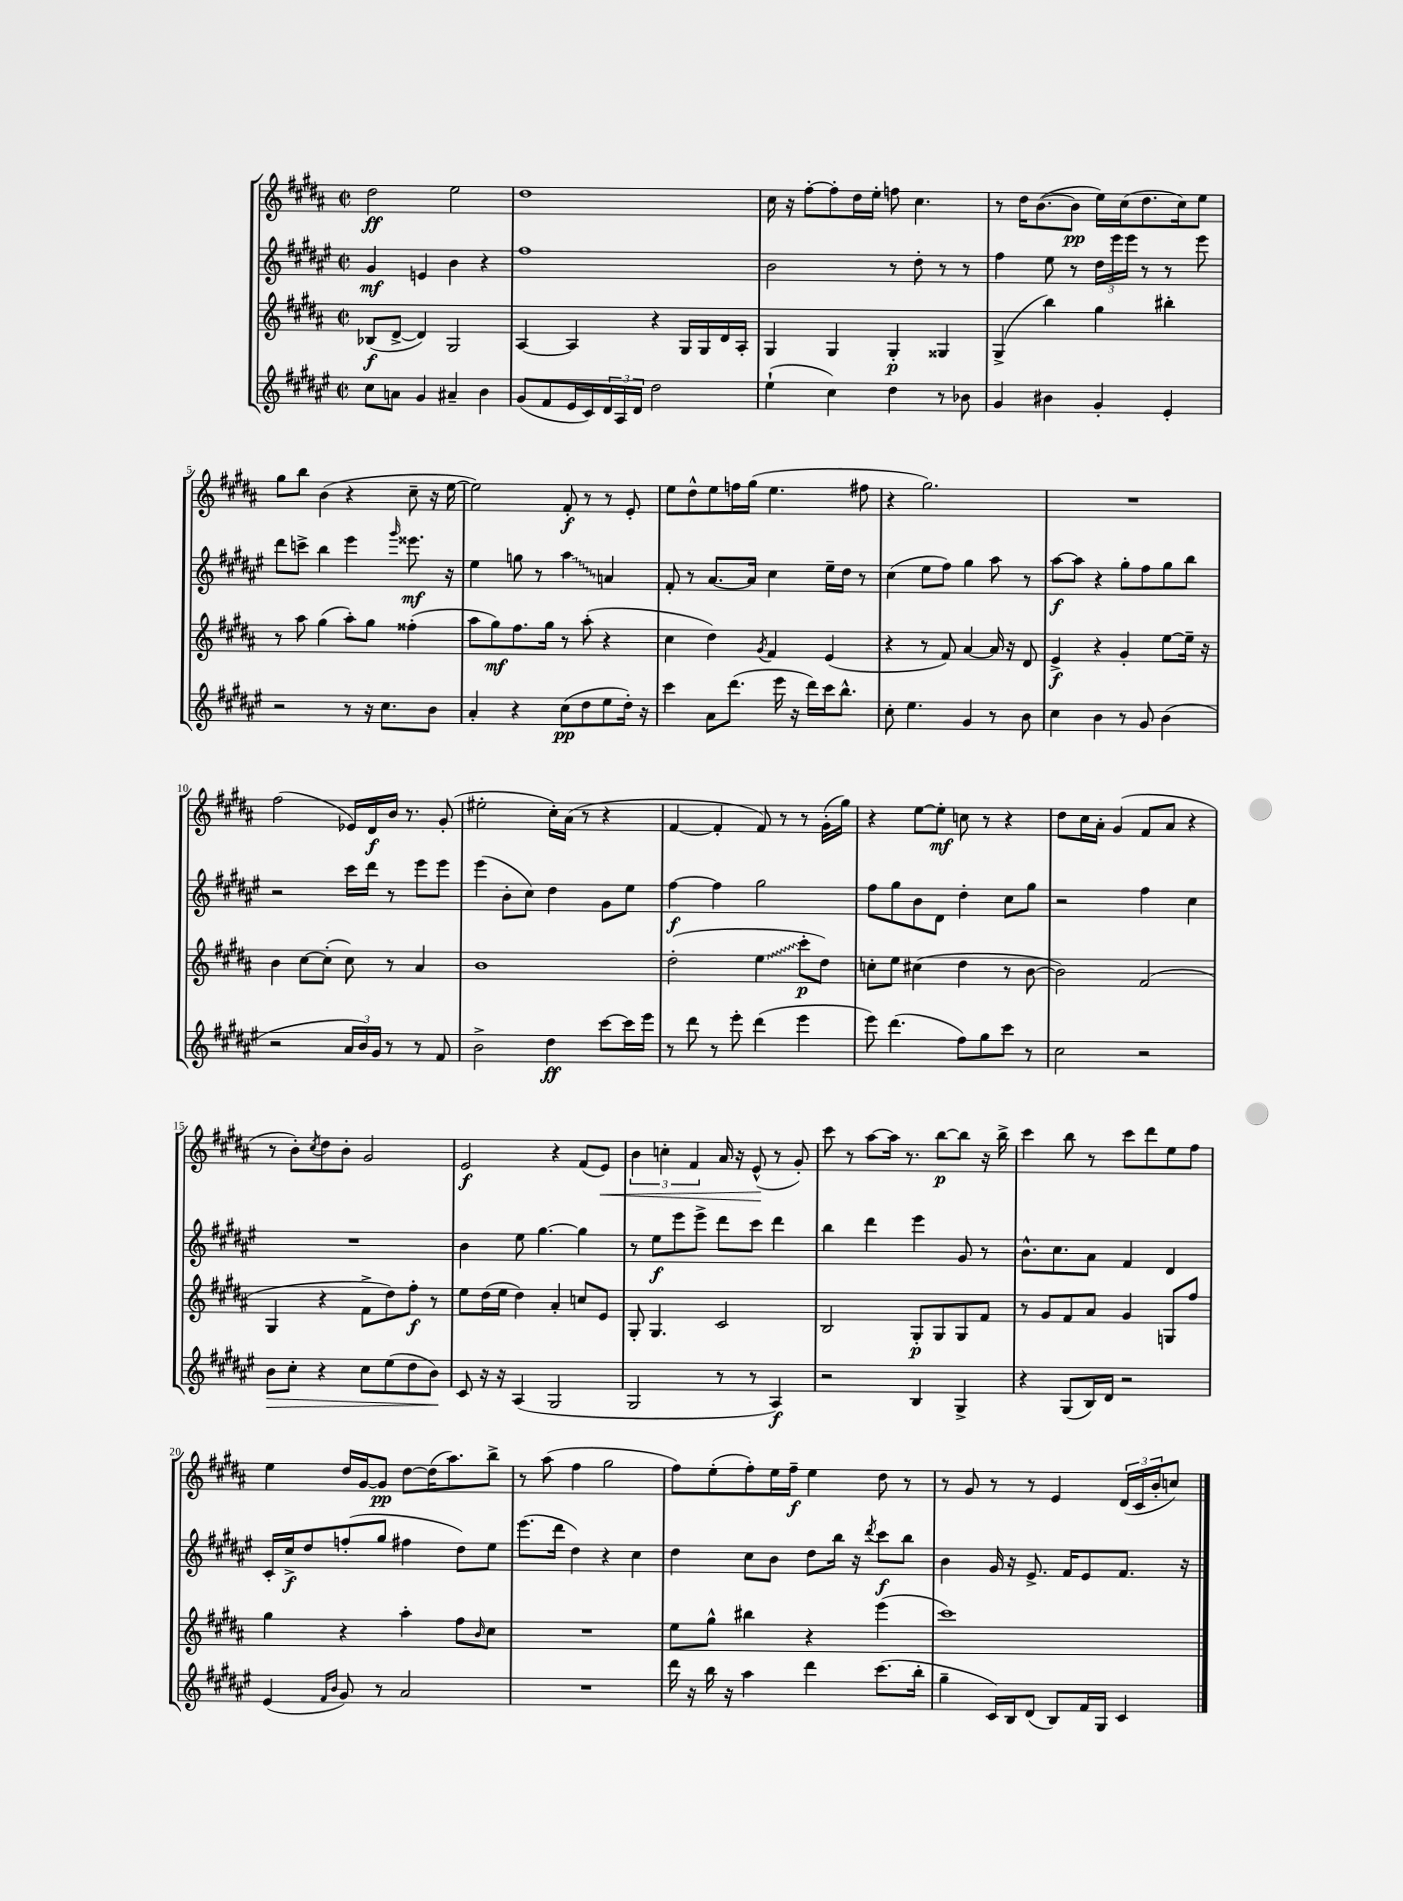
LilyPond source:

<<
\new StaffGroup <<
\new Staff = "s0" {
    \clef treble \key b \major \defaultTimeSignature \time 2/2
    dis''2\ff e''2 |
    dis''1 |
    cis''16 r16 fis''8~-. fis''8-. dis''16 e''16-. f''8 cis''4. |
    r8 dis''16 b'8.~( b'8\pp e''16) cis''16( dis''8. cis''16) e''8 |
    gis''8 b''8 b'4( r4 cis''8-- r16 e''16~ |
    e''2) fis'8-.\f r8 r8 e'8-. |
    e''8 dis''8-^ e''8 f''16 gis''16( e''4. fis''8 |
    r4 gis''2.) |
    R1 |
    fis''2( ees'16) dis'16\f b'16 r8. gis'8-.( |
    eis''2-. cis''16-.) ais'16( r8 r4 |
    fis'4~ fis'4-. fis'8) r8 r8 gis'16-.( gis''16) |
    r4 e''8~ e''8-.\mf c''8 r8 r4 |
    dis''8 cis''16 ais'16-. gis'4( fis'8 ais'8 r4 |
    r8 b'8-.) \acciaccatura { cis''8 } dis''8 b'8-. gis'2 |
    e'2\f r4 fis'8( e'8\<) |
    \tuplet 3/2 { b'4 c''4-. fis'4 } ais'16 r16 e'8-^\!( r8 gis'8-.) |
    cis'''8 r8 ais''8~ ais''16 r8. b''8~\p b''8 r16 b''16-> |
    cis'''4 b''8 r8 cis'''8 dis'''8 e''8 fis''8 |
    e''4 dis''16 gis'16~ gis'8\pp dis''8~ dis''16( ais''8.) b''8-> |
    r8 ais''8( fis''4 gis''2 |
    fis''8) e''8-.( fis''8-.) e''16 fis''16--\f e''4 dis''8 r8 |
    r8 gis'8 r8 r8 e'4 \tuplet 3/2 { dis'16( cis'16 b'16-. } c''8) \bar "|." |
}
\new Staff = "s1" {
    \clef treble \key fis \major \defaultTimeSignature \time 2/2
    gis'4\mf e'4 b'4 r4 |
    fis''1 |
    b'2 r8 dis''8-. r8 r8 |
    fis''4 eis''8 r8 \tuplet 3/2 { dis''16 eis'''16 eis'''16 } r8 r8 eis'''8 |
    dis'''8 c'''8-> b''4 eis'''4 \grace { gis'''16 } eisis'''8.\mf r16 |
    eis''4 g''8 r8 \once \override Glissando.style = #'zigzag ais''4\glissando a'4 |
    fis'8-. r8 ais'8.~ ais'16 cis''4 eis''16-- dis''16 r8 |
    cis''4( eis''8 fis''8) gis''4 ais''8 r8 |
    ais''8~\f ais''8 r4 gis''8-. fis''8 gis''8 b''8 |
    r2 cis'''16 dis'''16 r8 eis'''8 eis'''8 |
    eis'''4( b'8-. cis''8) dis''4 gis'8 eis''8 |
    fis''4~\f fis''4 gis''2 |
    fis''8 gis''8 b'8 dis'8 dis''4-. cis''8 gis''8 |
    r2 fis''4 cis''4 |
    R1 |
    b'4 eis''8 gis''4.~ gis''4 |
    r8 eis''8\f eis'''8 eis'''8-> dis'''8 cis'''8 dis'''4 |
    b''4 dis'''4 eis'''4 gis'8 r8 |
    b'8.-^ cis''8. ais'8 fis'4 dis'4 |
    cis'16-. cis''16->\f dis''8 f''8-.( gis''8 fis''4 dis''8) eis''8 |
    eis'''8.( dis'''16 dis''4) r4 cis''4 |
    dis''4 cis''8 b'8 dis''8 b''16 r16 \acciaccatura { dis'''8 } cis'''8\f b''8 |
    b'4 gis'16 r16 eis'8.-> fis'16 eis'8 fis'8. r16 \bar "|." |
}
\new Staff = "s2" {
    \clef treble \key b \major \defaultTimeSignature \time 2/2
    bes8\f( dis'8~-> dis'4) gis2 |
    ais4~ ais4 r4 gis16 gis16 dis'16 ais16-. |
    gis4 gis4 gis4-.\p gisis4 |
    gis4->( b''4) gis''4 bis''4-. |
    r8 ais''8 gis''4( ais''8-.) gis''8 fisis''4-.( |
    ais''8 gis''8\mf) fis''8. gis''16 r8 ais''8-.( r4 |
    cis''4 dis''4) \acciaccatura { gis'8 } fis'4 e'4( |
    r4 r8 fis'8) ais'4~ ais'16 r16 dis'8 |
    e'4->\f r4 gis'4-. e''8~ e''16-- r16 |
    b'4 cis''8~ cis''8-.( cis''8) r8 ais'4 |
    b'1 |
    dis''2-.( \once \override Glissando.style = #'zigzag e''4\glissando cis'''8-.\p dis''8) |
    c''8-. e''8 cis''4( dis''4 r8 b'8~ |
    b'2) fis'2( |
    gis4 r4 fis'8-> dis''8) fis''8-.\f r8 |
    e''8 dis''16( e''16 dis''4) ais'4-. c''8 e'8 |
    gis8-. gis4. cis'2 |
    b2 gis8-.\p gis8 gis8 fis'8 |
    r8 gis'8 fis'8 ais'8 gis'4 g8 fis''8 |
    gis''4 r4 ais''4-. fis''8 \grace { b'16 } cis''8 |
    R1 |
    e''8 gis''8-^ bis''4 r4 e'''4( |
    cis'''1) \bar "|." |
}
\new Staff = "s3" {
    \clef treble \key fis \major \defaultTimeSignature \time 2/2
    cis''8 a'8 gis'4 ais'4-- b'4 |
    gis'8( fis'8 eis'16 cis'16) \tuplet 3/2 { dis'16 ais16 dis'16 } dis''2 |
    eis''4-!( cis''4) dis''4 r8 bes'8 |
    gis'4 bis'4 gis'4-. eis'4-. |
    r2 r8 r16 cis''8. b'8 |
    ais'4-. r4 cis''8\pp( dis''8 eis''8 dis''16-.) r16 |
    cis'''4 ais'8 dis'''8.( eis'''16 r16 dis'''16) cis'''16 b''8.-^ |
    cis''8-. eis''4. gis'4 r8 b'8 |
    cis''4 b'4 r8 gis'8 b'4( |
    r2 \tuplet 3/2 { ais'16 b'16) gis'16 } r8 r8 fis'8 |
    b'2-> dis''4\ff cis'''8~ cis'''16 eis'''16 |
    r8 dis'''8 r8 eis'''8-. dis'''4( eis'''4 |
    eis'''8) dis'''4.( fis''8) gis''8 cis'''8 r8 |
    cis''2 r2 |
    b'8\> cis''8-. r4 cis''8 eis''8( dis''8 b'8\!) |
    cis'8 r16 r16 ais4( gis2 |
    gis2 r8 r8 ais4\f) |
    r2 b4 gis4-> |
    r4 gis8( b16) dis'16 r2 |
    eis'4( \grace { fis'16 b'16 } gis'8) r8 ais'2 |
    R1 |
    dis'''16 r16 b''16 r16 ais''4 dis'''4 cis'''8.( b''16-. |
    gis''4-- cis'16) b16 dis'8( b8) fis'16 gis16 cis'4 \bar "|." |
}
>>
>>
